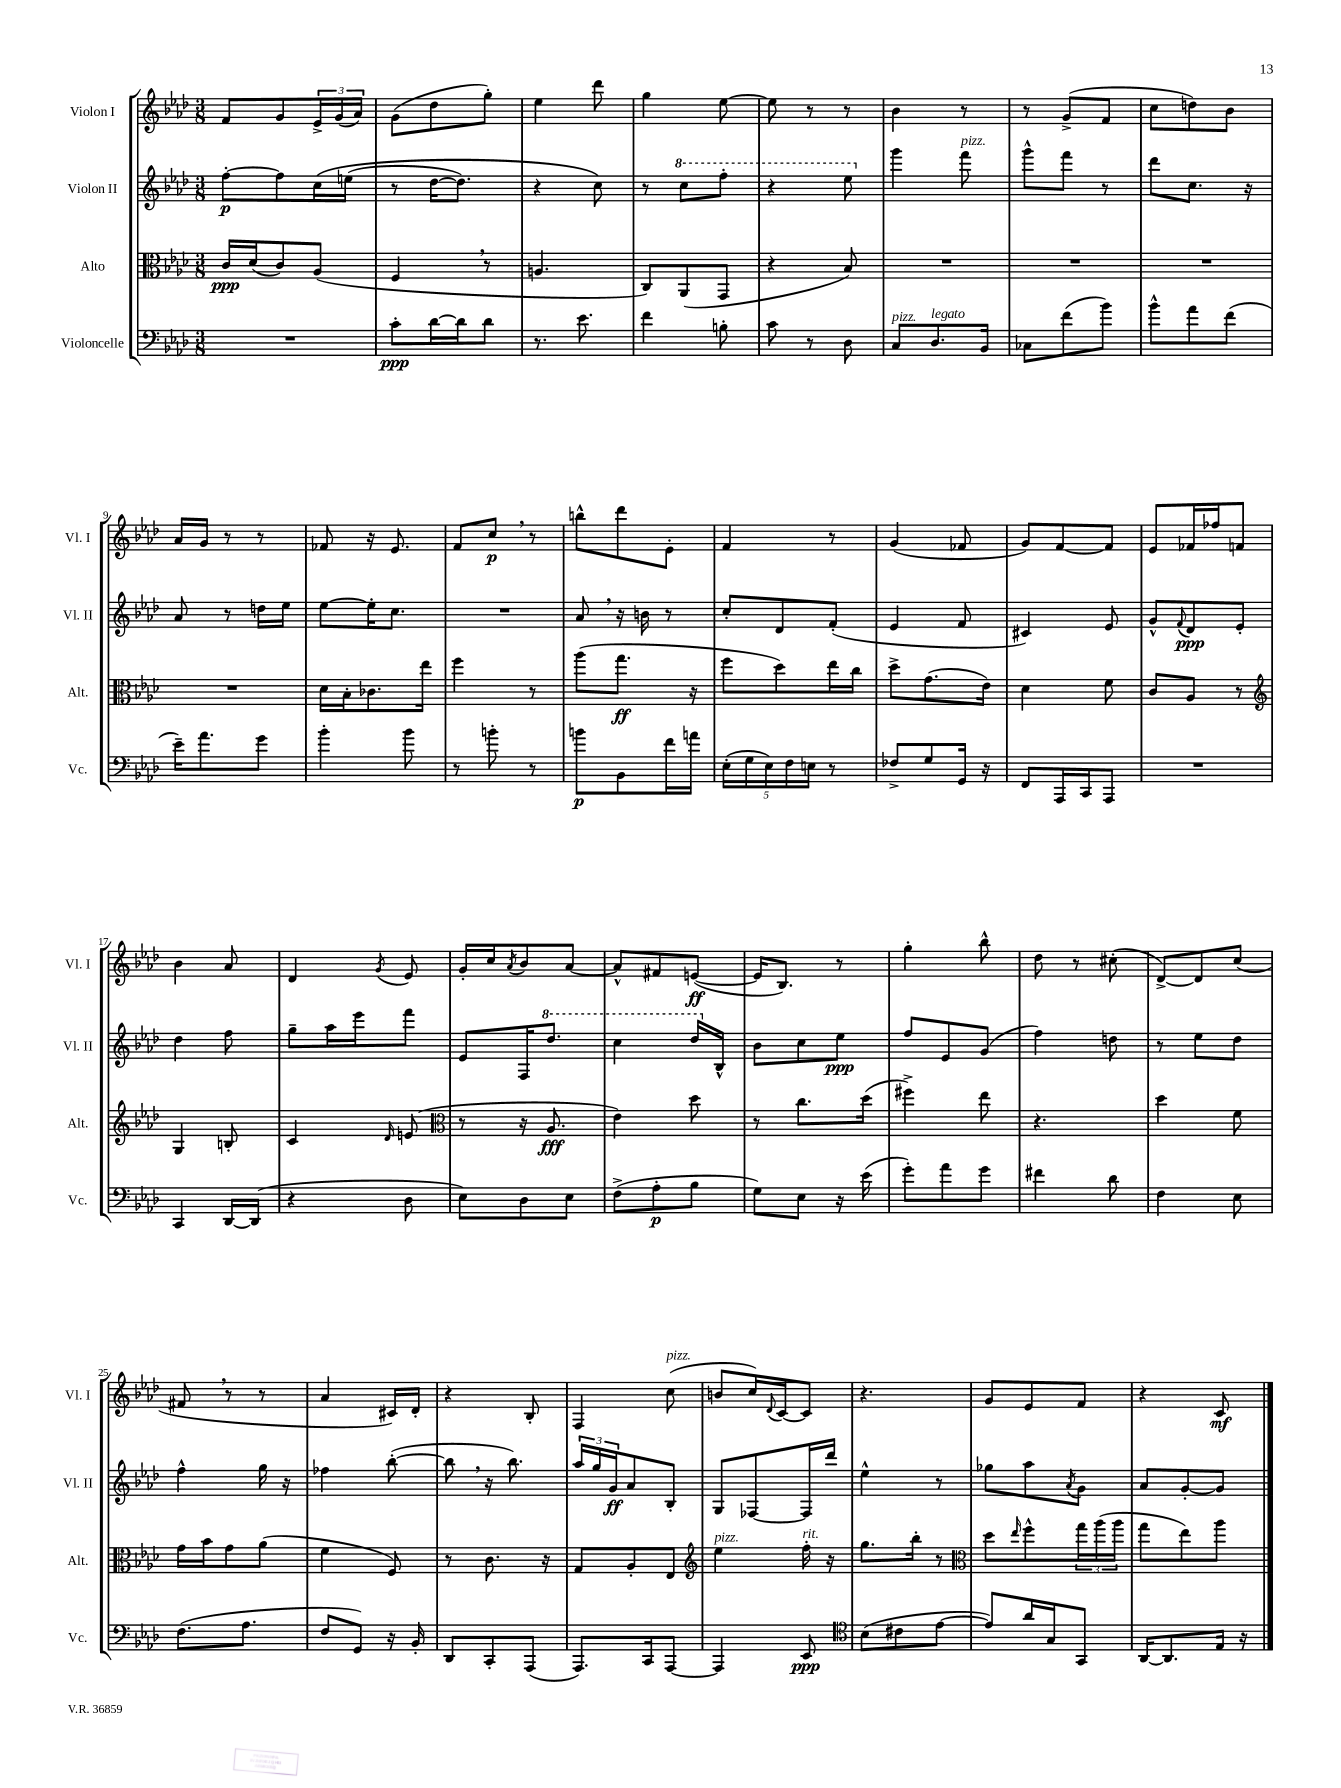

**kern	**dynam	**kern	**dynam	**kern	**dynam	**kern	**dynam
*part4	*part4	*part3	*part3	*part2	*part2	*part1	*part1
*staff4	*staff4	*staff3	*staff3	*staff2	*staff2	*staff1	*staff1
*I"Violoncelle	*	*I"Alto	*	*I"Violon II	*	*I"Violon I	*
*I'Vc.	*	*I'Alt.	*	*I'Vl. II	*	*I'Vl. I	*
*clefF4	*	*clefC3	*	*clefG2	*	*clefG2	*
*k[b-e-a-d-]	*	*k[b-e-a-d-]	*	*k[b-e-a-d-]	*	*k[b-e-a-d-]	*
*M3/8	*	*M3/8	*	*M3/8	*	*M3/8	*
=1	=1	=1	=1	=1	=1	=1	=1
4.r	.	16c/LL	ppp	[8ff'\L	p	8f/L	.
.	.	(16d-/J	.	.	.	.	.
.	.	8c/)	.	8ff\]	.	8g/	.
.	.	(8A-/J	.	(16cc\L	.	24e-^/L	.
.	.	.	.	.	.	(24g/	.
.	.	.	.	(16een\JJ	.	.	.
.	.	.	.	.	.	24a-/JJ)	.
=2	=2	=2	=2	=2	=2	=2	=2
8c'\L	ppp	4F,/	.	8r	.	(8g\L	.
[16d-\L	.	.	.	[16dd-\KL	.	8dd-\	.
16d-\J]	.	.	.	8.dd-\J])	.	.	.
8d-\J	.	8r	.	.	.	8gg'\J)	.
=3	=3	=3	=3	=3	=3	=3	=3
8.r	.	4.An/	.	4r	.	4ee-\	.
8.e-\	.	.	.	.	.	.	.
.	.	.	.	8cc\)	.	8ddd-\	.
=4	=4	=4	=4	=4	=4	=4	=4
4f\	.	8C/L)	.	8r	.	4gg\	.
*	*	*	*	*8va	*	*	*
.	.	(8AA-/	.	8ccc\L	.	.	.
8Bn'\	.	8GG/J	.	8fff'\J	.	[8ee-\	.
=5	=5	=5	=5	=5	=5	=5	=5
8c\	.	4r	.	4r	.	8ee-\]	.
8r	.	.	.	.	.	8r	.
8D-\	.	8B-/)	.	8eee-\	.	8r	.
=6	=6	=6	=6	=6	=6	=6	=6
*	*	*	*	*X8va	*	*	*
!LO:TX:a:i:t=pizz.	!	!	!	!	!	!	!
8C/L	.	4.r	.	4ggg\	.	4b-\	.
!LO:TX:a:i:t=legato	!	!	!	!	!	!	!
8.D-/	.	.	.	.	.	.	.
!	!	!	!	!LO:TX:a:i:t=pizz.	!	!	!
.	.	.	.	8fff\	.	8r	.
16BB-/Jk	.	.	.	.	.	.	.
=7	=7	=7	=7	=7	=7	=7	=7
8C-X\L	.	4.r	.	8ggg^^\L	.	8r	.
(8f\	.	.	.	8fff\J	.	(8g^/L	.
8b-\J)	.	.	.	8r	.	8f/J	.
=8	=8	=8	=8	=8	=8	=8	=8
8b-^^\L	.	4.r	.	8ddd-\L	.	8cc\L	.
8a-\	.	.	.	8.cc\J	.	8ddn\)	.
(8f\J	.	.	.	.	.	8b-\J	.
.	.	.	.	16r	.	.	.
!!LO:LB:g=z
=9	=9	=9	=9	=9	=9	=9	=9
16e-~\KL)	.	4.r	.	8a-/	.	16a-/LL	.
8.a-\	.	.	.	.	.	16g/JJ	.
.	.	.	.	8r	.	8r	.
8g\J	.	.	.	16ddn\LL	.	8r	.
.	.	.	.	16ee-\JJ	.	.	.
=10	=10	=10	=10	=10	=10	=10	=10
4b-'\	.	16d-\LL	.	[8ee-\L	.	8f-X/	.
.	.	16B-'\J	.	.	.	.	.
.	.	8.c-X\	.	16ee-'\K]	.	16r	.
.	.	.	.	8.cc\J	.	8.e-/	.
8b-\	.	.	.	.	.	.	.
.	.	16ee-\Jk	.	.	.	.	.
=11	=11	=11	=11	=11	=11	=11	=11
8r	.	4ff\	.	4.r	.	8f/L	.
8bn'\	.	.	.	.	.	8cc,/J	p
8r	.	8r	.	.	.	8r	.
=12	=12	=12	=12	=12	=12	=12	=12
8bn\L	p	(8aa-\L	.	8a-,/	.	8bbn^^\L	.
8BB-\	.	8.gg\J	ff	16r	.	8ddd-\	.
.	.	.	.	16bn\	.	.	.
16f\L	.	.	.	8r	.	8e-'\J	.
16an\JJ	.	16r	.	.	.	.	.
=13	=13	=13	=13	=13	=13	=13	=13
(20E-'\LL	.	8ff\L	.	8cc'/L	.	4f/	.
20G\	.	.	.	.	.	.	.
20E-\)	.	.	.	.	.	.	.
.	.	8dd-\)	.	8d-/	.	.	.
20F\	.	.	.	.	.	.	.
20En\JJ	.	.	.	.	.	.	.
8r	.	16ee-\L	.	(8f'/J	.	8r	.
.	.	16cc\JJ	.	.	.	.	.
=14	=14	=14	=14	=14	=14	=14	=14
8F-X^/L	.	8dd-^\L	.	4e-/	.	(4g/	.
8G/	.	(8.g\	.	.	.	.	.
16GG/Jk	.	.	.	8f/	.	8f-X/	.
16r	.	16e-\Jk)	.	.	.	.	.
=15	=15	=15	=15	=15	=15	=15	=15
8FF/L	.	4d-\	.	4c#X/)	.	8g/L)	.
16AAA-/L	.	.	.	.	.	[8f/	.
16CC/J	.	.	.	.	.	.	.
8AAA-/J	.	8f\	.	8e-/	.	8f/J]	.
=16	=16	=16	=16	=16	=16	=16	=16
4.r	.	8c/L	.	8g^^/L	.	8e-/L	.
.	.	.	.	8qqf/	.	.	.
.	.	8A-/J	.	8d-/	ppp	16f-X/L	.
.	.	.	.	.	.	16ff-X/J	.
.	.	8r	.	8e-'/J	.	8fn/J	.
!!LO:LB:g=z
=17	=17	=17	=17	=17	=17	=17	=17
*	*	*clefG2	*	*	*	*	*
4CC/	.	4G/	.	4dd-\	.	4b-\	.
[16DD-/LL	.	8Bn'/	.	8ff\	.	8a-/	.
(16DD-/JJ]	.	.	.	.	.	.	.
=18	=18	=18	=18	=18	=18	=18	=18
4r	.	4c/	.	8gg~\L	.	4d-/	.
.	.	.	.	16aa-\L	.	.	.
.	.	.	.	16eee-\J	.	.	.
.	.	16qqd-/	.	.	.	8qg/	.
8D-\	.	(8en/	.	8fff\J	.	8e-/	.
=19	=19	=19	=19	=19	=19	=19	=19
*	*	*clefC3	*	*	*	*	*
8E-\L)	.	8r	.	8e-/L	.	16g'/LL	.
.	.	.	.	.	.	16cc/J	.
.	.	.	.	.	.	8qa-/	.
8D-\	.	16r	.	16F/K	.	8b-/	.
*	*	*	*	*8va	*	*	*
.	.	8.A-/	fff	8.ddd-/J	.	.	.
8E-\J	.	.	.	.	.	[8a-/J	.
=20	=20	=20	=20	=20	=20	=20	=20
(8F^\L	.	4e-\)	.	4ccc\	.	8a-^^/L]	.
8A-'\	p	.	.	.	.	8f#X/	.
8B-\J	.	8dd-\	.	16ddd-/LL	.	([8en/J	ff
*	*	*	*	*X8va	*	*	*
.	.	.	.	16B-^^/JJ	.	.	.
=21	=21	=21	=21	=21	=21	=21	=21
8G\L)	.	8r	.	8b-\L	.	16e/KL]	.
.	.	.	.	.	.	8.B-/J)	.
8E-\J	.	8.cc\L	.	8cc\	.	.	.
16r	.	.	.	8ee-\J	ppp	8r	.
(16e-\	.	(16dd-\Jk	.	.	.	.	.
=22	=22	=22	=22	=22	=22	=22	=22
8g'\L)	.	4ff#X^\)	.	8ff/L	.	4gg'\	.
8a-\	.	.	.	8e-/	.	.	.
8g\J	.	8ee-\	.	(8g/J	.	8bb-^^\	.
=23	=23	=23	=23	=23	=23	=23	=23
4f#X\	.	4.r	.	4ff\)	.	8dd-\	.
.	.	.	.	.	.	8r	.
8d-\	.	.	.	8ddn\	.	(8cc#X'\	.
=24	=24	=24	=24	=24	=24	=24	=24
4F\	.	4dd-\	.	8r	.	[8d-^/L)	.
.	.	.	.	8ee-\L	.	8d-/]	.
8E-\	.	8f\	.	8dd-\J	.	(8cc/J	.
!!LO:LB:g=z
=25	=25	=25	=25	=25	=25	=25	=25
(8.F\L	.	16g\LL	.	4ff^^\	.	8f#X,/	.
.	.	16b-\J	.	.	.	.	.
.	.	8g\	.	.	.	8r	.
8.A-\J	.	.	.	.	.	.	.
.	.	(8a-\J	.	16gg\	.	8r	.
.	.	.	.	16r	.	.	.
=26	=26	=26	=26	=26	=26	=26	=26
8F/L	.	4f\	.	4ff-X\	.	4a-/	.
8GG/J)	.	.	.	.	.	.	.
16r	.	8F/)	.	([8bb-'\	.	16c#X/LL)	.
16BB-'/	.	.	.	.	.	16d-'/JJ	.
=27	=27	=27	=27	=27	=27	=27	=27
8DD-/L	.	8r	.	8bb-,\]	.	4r	.
8CC'/	.	8.c\	.	16r	.	.	.
.	.	.	.	8.bb-\)	.	.	.
(8AAA-/J	.	.	.	.	.	8B-'/	.
.	.	16r	.	.	.	.	.
=28	=28	=28	=28	=28	=28	=28	=28
8.AAA-/L)	.	8G/L	.	24aa-/LL	.	4F/	.
.	.	.	.	24gg/	.	.	.
.	.	.	.	24g/J	ff	.	.
.	.	8A-'/	.	8a-/	.	.	.
16CC/k	.	.	.	.	.	.	.
!	!	!	!	!	!	!LO:TX:a:i:t=pizz.	!
[8AAA-/J	.	8E-/J	.	8B-'/J	.	(8cc\	.
=29	=29	=29	=29	=29	=29	=29	=29
*	*	*clefG2	*	*	*	*	*
!	!	!LO:TX:a:i:t=pizz.	!	!	!	!	!
4AAA-/]	.	4ee-\	.	8G/L	.	8bn/L	.
.	.	.	.	[8F-X/	.	16cc/L)	.
.	.	.	.	.	.	8qqd-/	.
.	.	.	.	.	.	[16c/J	.
!	!	!LO:TX:a:i:t=rit.	!	!	!	!	!
8EE-/	ppp	16ff'\	.	16F-/L]	.	8c/J]	.
.	.	16r	.	16ddd-/JJ	.	.	.
=30	=30	=30	=30	=30	=30	=30	=30
*clefC4	*	*	*	*	*	*	*
(8B-\L	.	8.gg\L	.	4ee-^^\	.	4.r	.
8c#X\	.	.	.	.	.	.	.
.	.	16bb-'\Jk	.	.	.	.	.
[8e-\J	.	8r	.	8r	.	.	.
=31	=31	=31	=31	=31	=31	=31	=31
*	*	*clefC3	*	*	*	*	*
8e-/L])	.	8dd-\L	.	8gg-X\L	.	8g/L	.
.	.	16qqee-/	.	.	.	.	.
16a-/L	.	8ff^^\	.	8aa-\	.	8e-/	.
16G/J	.	.	.	.	.	.	.
.	.	.	.	8qa-/	.	.	.
8GG/J	.	24gg\L	.	8g\J	.	8f/J	.
.	.	(24aa-\	.	.	.	.	.
.	.	24aa-\JJ	.	.	.	.	.
=32	=32	=32	=32	=32	=32	=32	=32
[16AA-/KL	.	8gg\L	.	8a-/L	.	4r	.
8.AA-/]	.	.	.	.	.	.	.
.	.	8ee-\)	.	[8g'/	.	.	.
16E-/Jk	.	8aa-\J	.	8g/J]	.	8c/	mf
16r	.	.	.	.	.	.	.
==	==	==	==	==	==	==	==
*-	*-	*-	*-	*-	*-	*-	*-
